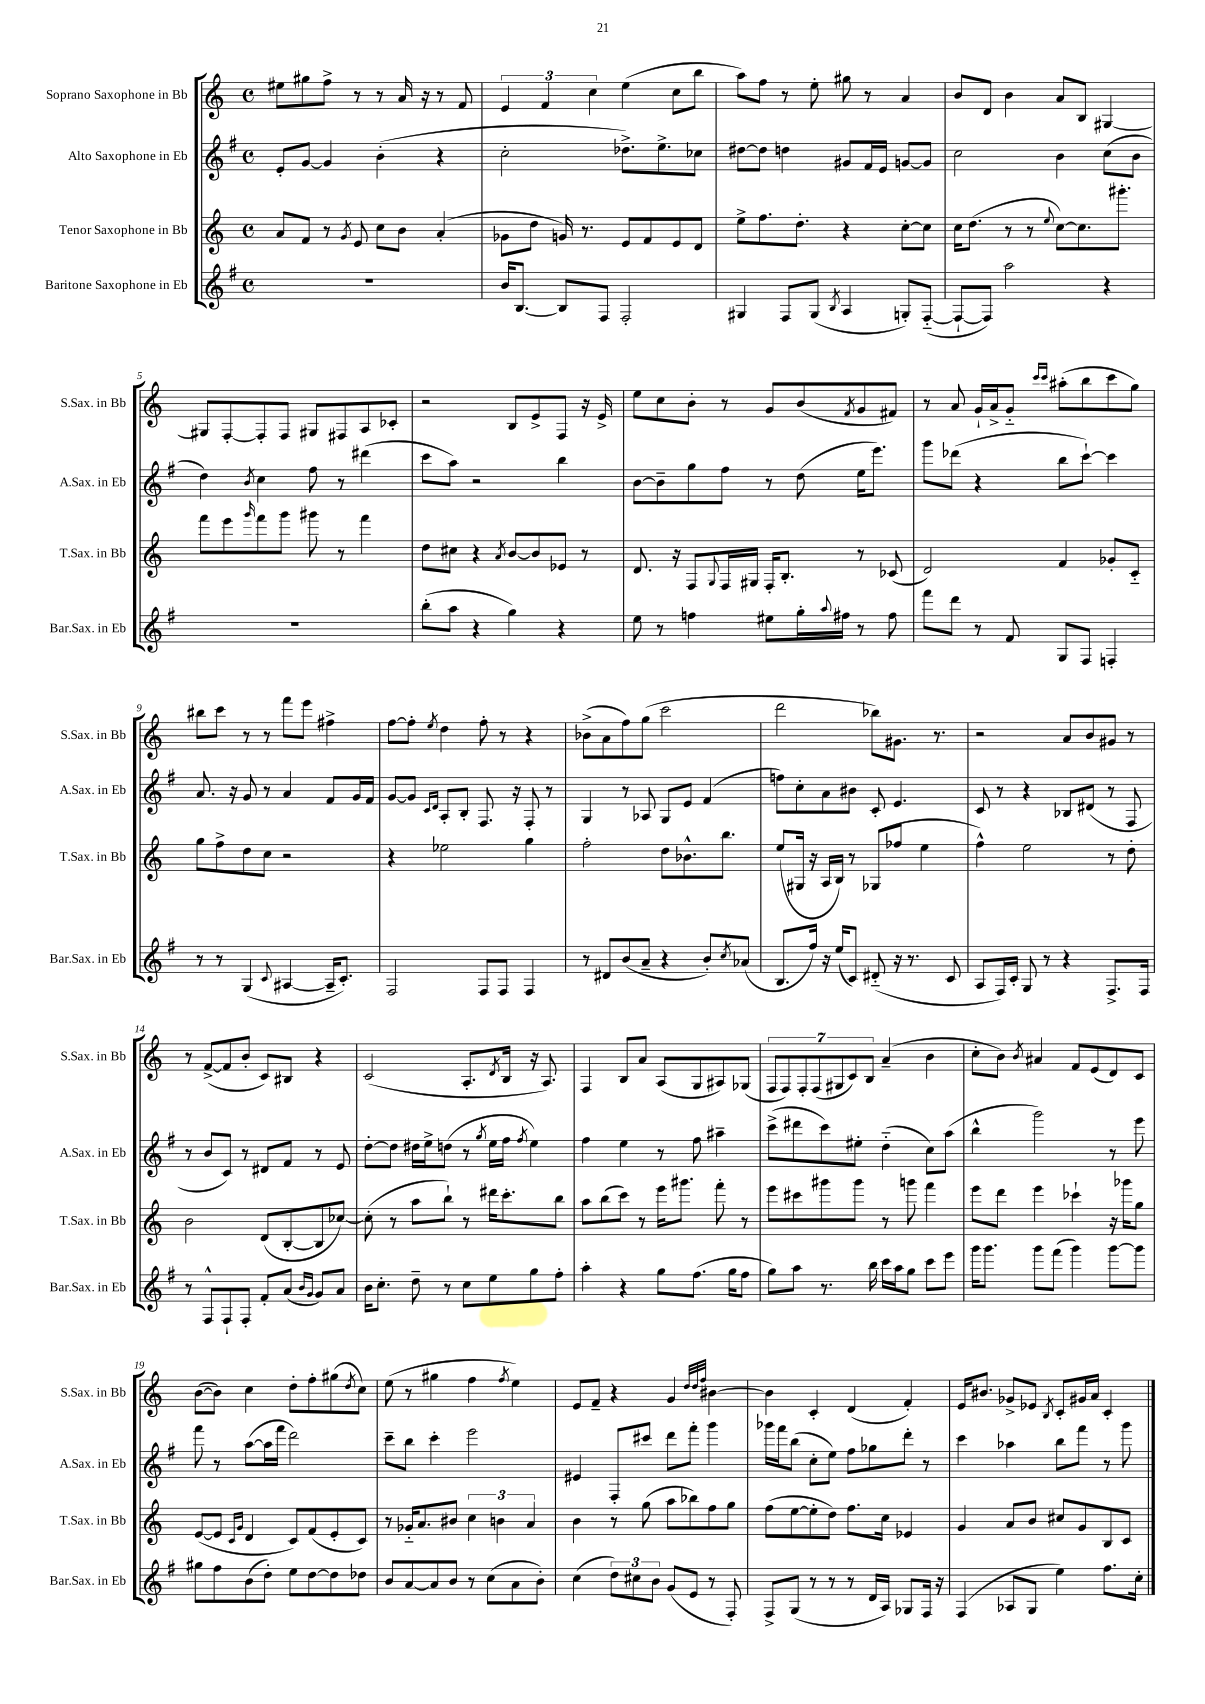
<<
\new StaffGroup <<
\new Staff = "s0" \with { instrumentName = "Soprano Saxophone in Bb" shortInstrumentName = "S.Sax. in Bb" } {
    \clef treble \key c \major \defaultTimeSignature \time 4/4
    eis''8 gis''8 f''8-> r8 r8 a'16 r16 r8 f'8 |
    \tuplet 3/2 { e'4 f'4 c''4 } e''4( c''8 b''8 |
    a''8) f''8 r8 e''8-. gis''8 r8 a'4 |
    b'8 d'8 b'4 a'8 b8 gis4~ |
    gis8 f8~-. f8-. f8 gis8 fis8 a8 ces'8-. |
    r2 b8 e'8-> f8 r16 e'16-> |
    e''8 c''8 b'8-. r8 g'8 b'8( \acciaccatura { f'8 } g'8 fis'8) |
    r8 a'8 g'16-! a'16-> g'8-_ \grace { c'''16 c'''16 } ais''8-.( b''8 c'''8 g''8) |
    bis''8 c'''8 r8 r8 f'''8 e'''8 fis''4-> |
    f''8~ f''8-. \acciaccatura { e''8 } d''4 f''8-. r8 r4 |
    bes'8->( a'8 f''8) g''8( c'''2 |
    d'''2 bes''8) gis'8. r8. |
    r2 a'8 b'8 gis'8 r8 |
    r8 f'8~->( f'8 b'8-. c'8) bis8 r4 |
    c'2( a8.-. \acciaccatura { d'8 } b16 r16 a8.) |
    f4 b8 a'8 a8( g8 ais8) ges8( |
    \tuplet 7/4 { f8 f8) f8-. f8( gis8 c'8) b8 } a'4--( b'4 |
    c''8-. b'8) \acciaccatura { b'8 } ais'4 f'8 e'8( d'8) c'8 |
    b'8~( b'8) c''4 d''8-. f''8-. gis''8( \acciaccatura { d''8 } c''8) |
    e''8( r8 gis''4 f''4 \acciaccatura { f''8 } e''4) |
    e'8 f'8-- r4 g'4 \grace { d''32 d''32 f''32 } bis'4~ |
    bis'4 c'4-. d'4( f'4-.) |
    e'16 bis'8. ges'8-> ees'8 \acciaccatura { b8 } c'8-. gis'16 a'16 c'4-. \bar "|." |
}
\new Staff = "s1" \with { instrumentName = "Alto Saxophone in Eb" shortInstrumentName = "A.Sax. in Eb" } {
    \clef treble \key g \major \defaultTimeSignature \time 4/4
    e'8-. g'8~ g'4 b'4-.( r4 |
    c''2-. des''8.->) e''8.-> ces''8 |
    dis''8~ dis''8 d''4 gis'8 fis'16 e'16 g'8~ g'8 |
    c''2 b'4 c''8( b'8 |
    d''4) \acciaccatura { b'8 } c''4 fis''8 r8 dis'''4( |
    c'''8 a''8) r2 b''4 |
    b'8~ b'8-- g''8 fis''8 r8 d''8( e''16 e'''8.) |
    g'''8 des'''8( r4 b''8 c'''8~-!) c'''4 |
    a'8. r16 g'8 r8 a'4 fis'8 g'16 fis'16 |
    g'8~ g'8 \grace { c'16 d'16 } a8-. b8-. fis8. r16 fis8-. r8 |
    g4 r8 aes8 g8 e'8 fis'4( |
    f''8) c''8-. a'8 bis'8 c'8-. e'4. |
    c'8 r8 r4 bes8 dis'8( r8 fis8 |
    r8 b'8 c'8) r8 dis'8 fis'8 r8 e'8 |
    d''8~-. d''8 dis''16 e''16-> d''8( r8 \acciaccatura { g''8 } e''16 fis''16 \acciaccatura { fis''8 } e''4) |
    fis''4 e''4 r8 fis''8 ais''4-- |
    c'''8->( dis'''8 c'''8) eis''8-. d''4-_( c''8) a''8( |
    b''4-^ g'''2) r8 e'''8 |
    fis'''8 r8 a''8~( a''16 fis'''16 d'''2) |
    c'''8-- b''8 c'''4-. e'''2 |
    eis'4 fis8-. cis'''8 d'''8 fis'''8-. g'''4 |
    ges'''16 fis'''16 b''8( c''8-. e''8) fis''8 ges''8 d'''8-. r8 |
    c'''4 aes''4 b''8 fis'''8 r8 g'''8 \bar "|." |
}
\new Staff = "s2" \with { instrumentName = "Tenor Saxophone in Bb" shortInstrumentName = "T.Sax. in Bb" } {
    \clef treble \key c \major \defaultTimeSignature \time 4/4
    a'8 f'8 r8 \acciaccatura { g'8 } e'8 c''8 b'8 a'4-.( |
    ges'8 d''8 g'16) r8. e'8 f'8 e'8 d'8 |
    e''8-> f''8. d''8.-. r4 c''8~-. c''8 |
    c''16 d''8.( r8 r8 \appoggiatura { e''8 } c''8~) c''8. gis'''8.-. |
    f'''8 e'''8 \grace { g'''16 } f'''8 g'''8 gis'''8 r8 f'''4 |
    d''8 cis''8 r4 \acciaccatura { a'8 } b'8~ b'8 ees'8 r8 |
    d'8. r16 f8 \appoggiatura { g8 } f16 gis16 f16-. b8.-. r8 ces'8( |
    d'2) f'4 ges'8-. c'8-_ |
    g''8 f''8-> d''8 c''8 r2 |
    r4 ees''2 g''4 |
    f''2-. d''8 bes'8.-^ b''8. |
    e''8( gis16 r16 a16 b16) r8 ges8( fes''8 e''4 |
    f''4-^) e''2 r8 d''8-. |
    b'2 d'8( b8~-. b8 ces''8~) |
    ces''8-.( r8 a''8 b''8-!) r8 dis'''16 c'''8.-. b''8 |
    a''8 b''8( c'''8) r8 e'''16 gis'''8. f'''8-. r8 |
    e'''8 cis'''8 gis'''8 gis'''8 r8 g'''8 f'''4 |
    e'''8 d'''8 e'''4 ces'''4-! r16 ges'''16 g''8 |
    e'8~( e'8 \grace { c'16 g'16 } d'4 c'8) f'8( e'8-. c'8) |
    r8 ges'16-_ a'8. bis'8 \tuplet 3/2 { c''4 b'4 a'4 } |
    b'4 r8 g''8( a''8 bes''8) f''8 g''8 |
    f''8( e''8~ e''8-. d''8) f''8. c''16 ees'4 |
    g'4 a'8 b'8 cis''8 g'8 b8 c'8 \bar "|." |
}
\new Staff = "s3" \with { instrumentName = "Baritone Saxophone in Eb" shortInstrumentName = "Bar.Sax. in Eb" } {
    \clef treble \key g \major \defaultTimeSignature \time 4/4
    R1 |
    b'16 b8.~ b8 fis8 fis2-. |
    gis4 fis8 gis8( \acciaccatura { b8 } a4 g8-.) fis8~-_( |
    fis8~-! fis8) a''2 r4 |
    R1 |
    b''8-.( a''8 r4 g''4) r4 |
    e''8 r8 f''4 eis''8 g''16-. \appoggiatura { a''8 } fis''16 r8 fis''8 |
    fis'''8 d'''8 r8 fis'8 g8 fis8 f4-. |
    r8 r8 g4( \appoggiatura { c'8 } ais4~ ais16-- c'8.-.) |
    fis2 fis8 fis8 fis4 |
    r8 dis'8 b'8( a'8-- r4 b'8-.) \acciaccatura { c''8 } aes'8( |
    b8. fis''16) r16 e''16( c'8) dis'8-_( r16 r8. c'8 |
    a8 fis16) c'16-. g8 r8 r4 fis8.-> fis16 |
    r8 fis8-^ fis8-! fis8-. fis'8-. a'8( \grace { b'16 g'16 } g'8) a'8 |
    b'16 c''8.-. d''8-- r8 c''8 e''8 g''8 fis''8-. |
    a''4-. r4 g''8 fis''8.( g''16 fis''8 |
    g''8) a''8 r8. b''16 c'''16 a''16 g''8 c'''8 e'''8 |
    g'''16 g'''8. g'''8 fis'''8( g'''4) g'''8~ g'''8 |
    gis''8 fis''8 b'8( d''8-.) e''8 d''8~ d''8 des''8 |
    b'8 a'8~ a'8 b'8 r8 c''8( a'8 b'8-.) |
    c''4( \tuplet 3/2 { d''8) cis''8 b'8 } g'8( e'8 r8 fis8-.) |
    fis8-> g8( r8 r8 r8 d'16 a16) ges8 fis16 r16 |
    fis4( aes8 g8 e''4) fis''8. c''16-. \bar "|." |
}
>>
>>
